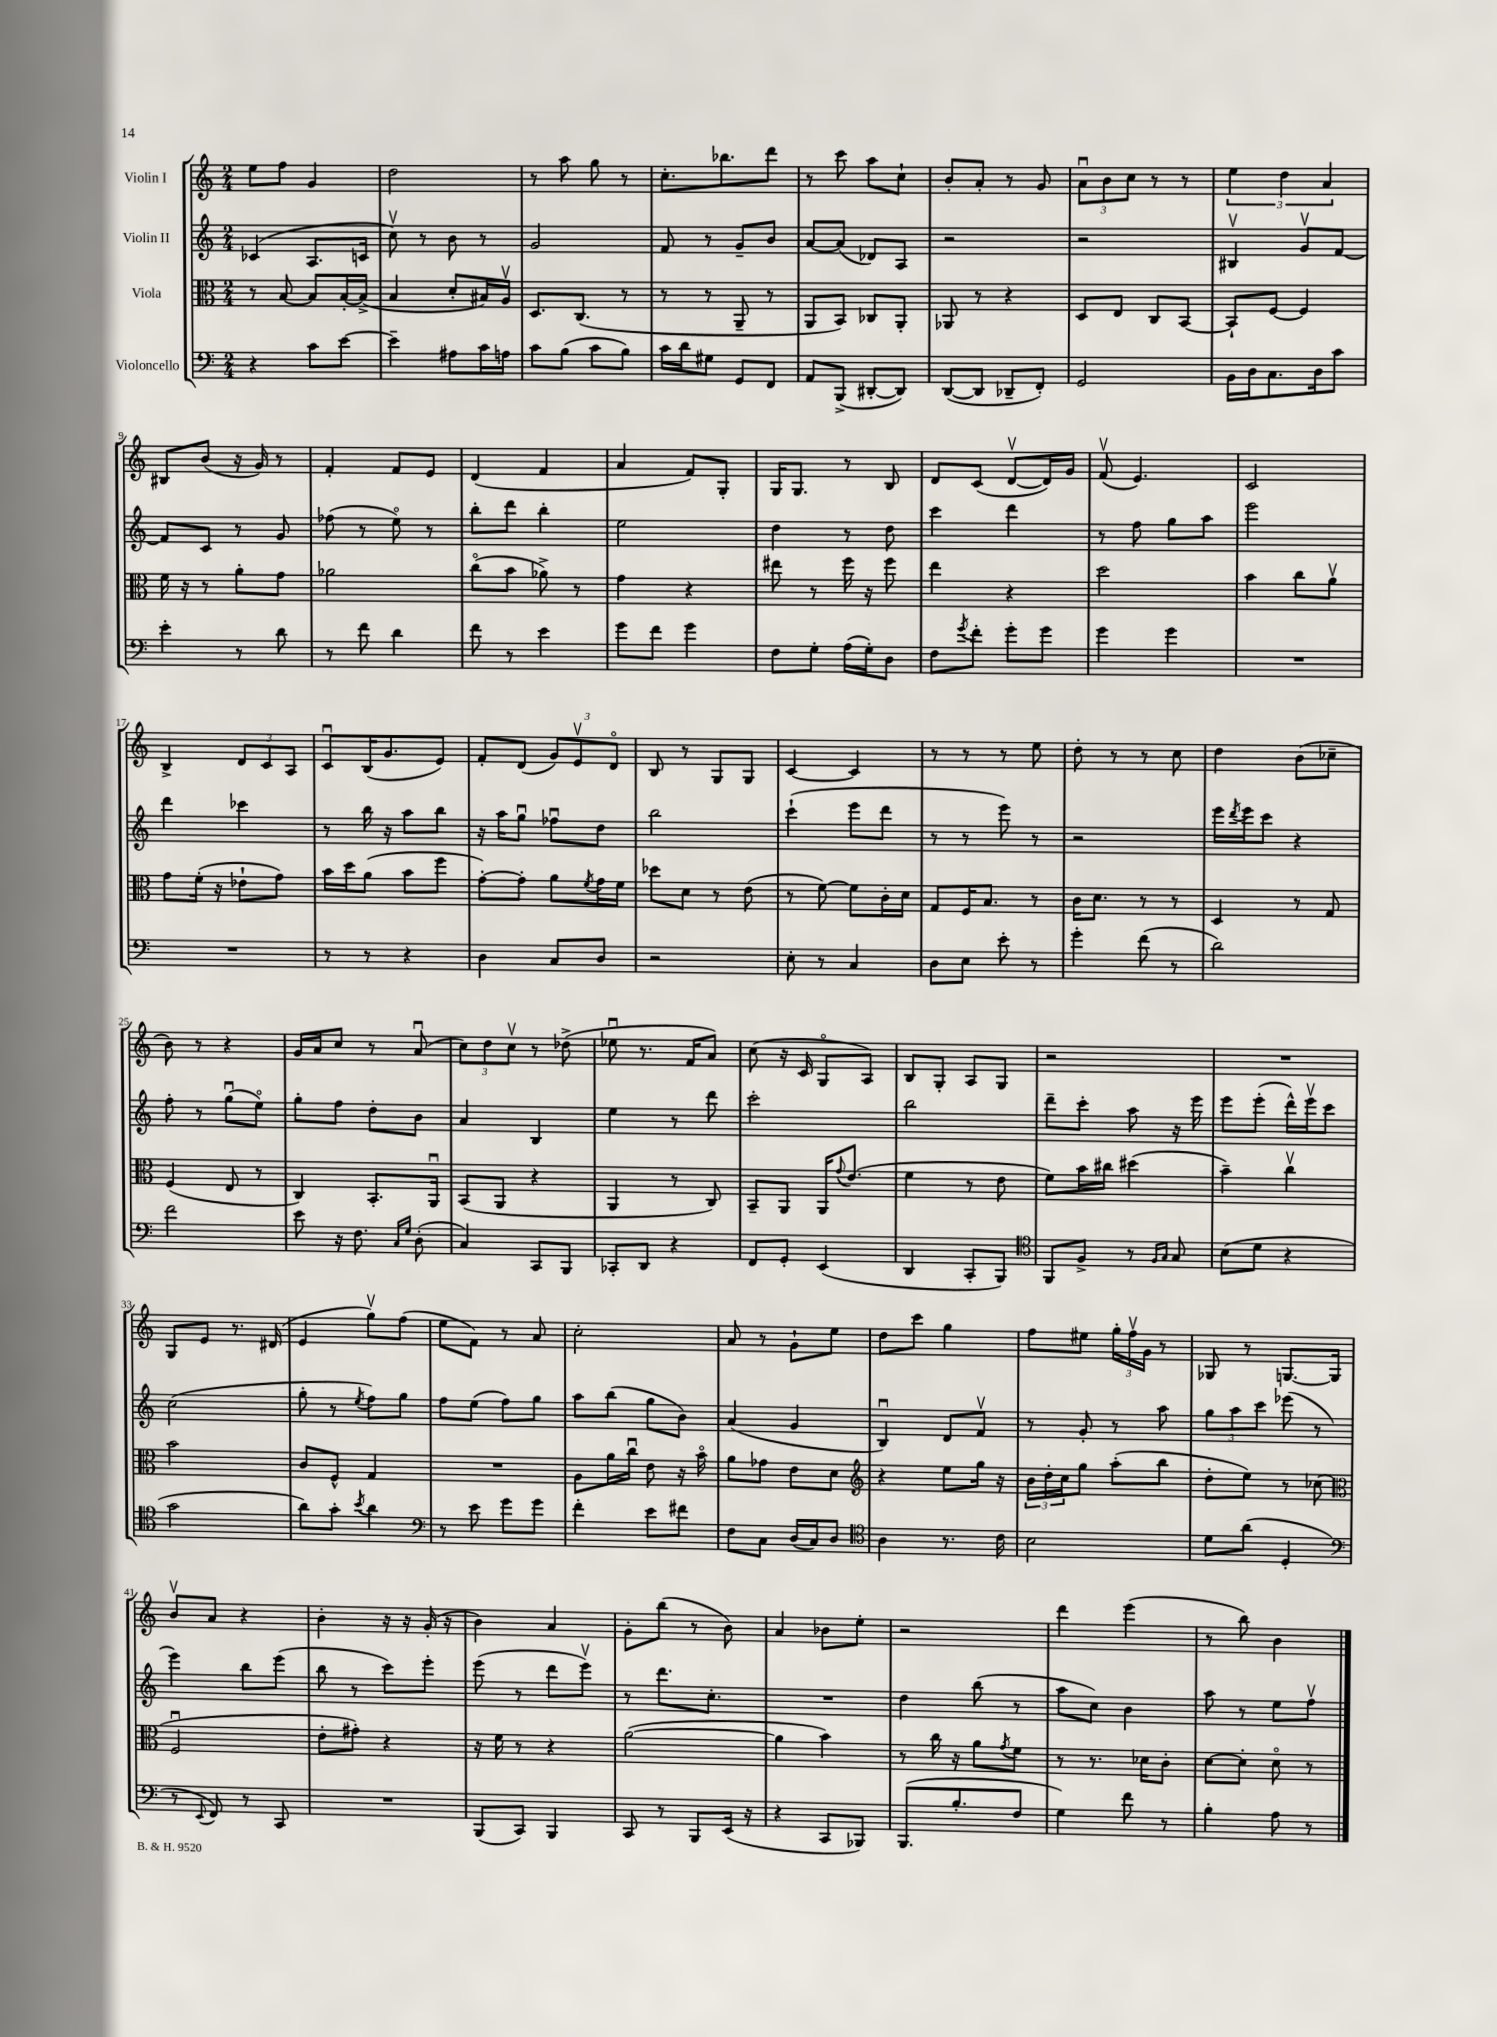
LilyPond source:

<<
\new StaffGroup <<
\new Staff = "s0" \with { instrumentName = "Violin I" } {
    \clef treble \key c \major \numericTimeSignature \time 2/4
    e''8 f''8 g'4 |
    d''2 |
    r8 a''8 g''8 r8 |
    c''8.-. bes''8. d'''8 |
    r8 c'''8 a''8 c''8-! |
    b'8-. a'8-. r8 g'8 |
    \tuplet 3/2 { a'8\downbow b'8 c''8 } r8 r8 |
    \tuplet 3/2 { e''4 d''4 a'4 } |
    bis8 b'8( r16 g'16) r8 |
    f'4-. f'8 e'8 |
    d'4( f'4 |
    a'4 f'8) g8-. |
    g16 g8. r8 b8 |
    d'8 c'8( d'8~\upbow d'16) g'16 |
    f'8\upbow( e'4.) |
    c'2 |
    b4-> \tuplet 3/2 { d'8 c'8 a8 } |
    c'8\downbow b16( g'8. e'8) |
    f'8-. d'8( \tuplet 3/2 { g'8) e'8\upbow d'8\flageolet } |
    b8 r8 g8 g8 |
    c'4~ c'4 |
    r8 r8 r8 e''8 |
    d''8-. r8 r8 c''8 |
    d''4 b'8( ces''8-- |
    b'8) r8 r4 |
    g'16 a'16 c''8 r8 a'8\downbow( |
    \tuplet 3/2 { c''8) d''8 c''8\upbow } r8 des''8->( |
    ees''8\downbow r8. f'16 a'8) |
    c''8( r16 c'16 g8\flageolet a8) |
    b8 g8-. a8 g8 |
    r2 |
    R2 |
    g8 e'8 r8. dis'16( |
    e'4 g''8\upbow) f''8( |
    e''8 f'8) r8 a'8 |
    c''2-. |
    a'8 r8 g'8-! e''8 |
    d''8 c'''8 g''4 |
    f''8 eis''8 \tuplet 3/2 { g''16-. f''16\upbow g'16 } r8 |
    ges8 r8 g8.~ g16 |
    b'8\upbow a'8 r4 |
    b'4-. r16 r16 g'16-.( r16 |
    b'4) a'4 |
    g'8-. b''8( r8 b'8) |
    a'4 bes'8 e''8-. |
    r2 |
    d'''4 e'''4( |
    r8 b''8) b'4 \bar "|." |
}
\new Staff = "s1" \with { instrumentName = "Violin II" } {
    \clef treble \key c \major \numericTimeSignature \time 2/4
    ces'4( a8. c'16 |
    c''8\upbow) r8 b'8 r8 |
    g'2 |
    f'8 r8 g'8-- b'8 |
    a'8~ a'8( des'8) a8 |
    r2 |
    r2 |
    bis4\upbow g'8\upbow f'8~ |
    f'8 c'8 r8 g'8 |
    fes''8( r8 e''8\flageolet) r8 |
    b''8-. d'''8 b''4-. |
    e''2 |
    d''4 r8 d''8 |
    c'''4 d'''4 |
    r8 f''8 g''8 a''8 |
    e'''2 |
    d'''4 ces'''4 |
    r8 b''16 r16 a''8 b''8 |
    r16 a''16 g''8\downbow fes''8\downbow d''8 |
    b''2 |
    c'''4-!( e'''8 d'''8 |
    r8 r8 e'''8) r8 |
    r2 |
    e'''16 \acciaccatura { d'''8 } e'''16 c'''8 r4 |
    f''8-. r8 g''8\downbow( e''8\flageolet) |
    g''8-. f''8 d''8-. b'8 |
    a'4 b4 |
    e''4 r8 d'''8 |
    c'''2-. |
    b''2 |
    d'''8-- c'''8-. a''8 r16 e'''16 |
    e'''8 e'''8-.( d'''16-^) e'''16\upbow c'''8 |
    c''2( |
    g''8-. r8 \acciaccatura { e''8 } f''8) g''8 |
    f''8 e''8( f''8) g''8 |
    a''8 b''8( g''8 b'8) |
    a'4( g'4 |
    b4\downbow) d'8 f'8\upbow |
    r8 g'8-. r8 a''8 |
    \tuplet 3/2 { g''8 a''8 c'''8 } ees'''8( r8 |
    e'''4) b''8 e'''8( |
    b''8 r8 c'''8) e'''8-. |
    e'''8( r8 d'''8 e'''8\upbow) |
    r8 d'''8. c''8.-. |
    R2 |
    d''4 b''8( r8 |
    a''8 c''8) b'4 |
    a''8 r8 e''8 f''8\upbow \bar "|." |
}
\new Staff = "s2" \with { instrumentName = "Viola" } {
    \clef alto \key c \major \numericTimeSignature \time 2/4
    r8 b8~ b8 b16~-. b16->( |
    b4 d'8-. bis16) a16\upbow |
    d8. c8.( r8 |
    r8 r8 a,8-- r8 |
    a,8 b,8) ces8 a,8-. |
    aes,8 r8 r4 |
    d8 e8 c8 b,8~ |
    b,8-! f8~ f4 |
    f'16 r16 r8 a'8-. g'8 |
    aes'2 |
    c''8\flageolet( b'8 aes'8->) r8 |
    g'4 r4 |
    eis''8 r8 f''16 r16 f''8 |
    e''4 r4 |
    d''2 |
    b'4 c''8 a'8\upbow |
    g'8 f'16-.( r16 ees'8-! g'8) |
    b'16 d''16 a'8( b'8 f''8 |
    g'8~-.) g'8-. a'8 \acciaccatura { f'8 } g'16 f'16 |
    des''8 d'8 r8 e'8( |
    r8 f'8~) f'8 c'16-. d'16 |
    g8 f16 b8. r8 |
    c'16 d'8. r8 r8 |
    d4 r8 g8 |
    f4( e8 r8 |
    c4) b,8.-. a,16\downbow |
    b,8( a,8 r4 |
    a,4 r8 c8) |
    b,8-- a,8 a,16 \appoggiatura { g'8 } e'8.( |
    f'4 r8 e'8 |
    f'8) b'16 cis''16 dis''4( |
    b'4--) c''4\upbow |
    b'2 |
    c'8 f8-^ g4 |
    R2 |
    a8 a'16 c''16\downbow e'8 r16 b'16\flageolet |
    a'8 ges'8 e'8 d'8 |
    \clef treble r4 e''8 g''16 r16 |
    \tuplet 3/2 { b'16 d''16-. c''16 } g''8 a''8-.( b''8 |
    d''8-. e''8) r8 ces''8( |
    \clef alto f2\downbow |
    e'8-. gis'8-.) r4 |
    r16 f'16 r8 r4 |
    a'2~( |
    a'4 b'4) |
    r8 c''16 r16 a'8 \acciaccatura { g'8 } f'8 |
    r8 r8. des'16 c'8-. |
    d'8~ d'8-. d'8\flageolet r8 \bar "|." |
}
\new Staff = "s3" \with { instrumentName = "Violoncello" } {
    \clef bass \key c \major \numericTimeSignature \time 2/4
    r4 c'8 e'8~ |
    e'4-- ais8 c'16 a16 |
    c'8 b8( c'8 b8) |
    c'16 d'16 gis8 g,8 f,8 |
    a,8 b,,8->( dis,8~-. dis,8) |
    d,8~( d,8 des,8-- f,8-.) |
    g,2 |
    b,16 d16 c8. d16 c'8 |
    e'4-. r8 d'8 |
    r8 f'8 d'4 |
    f'8 r8 e'4 |
    g'8 f'8 g'4 |
    f8 g8-. a16( g16-.) d8 |
    f8 \acciaccatura { g'8 } f'8-. g'8-. g'8 |
    g'4 g'4 |
    R2 |
    R2 |
    r8 r8 r4 |
    d4 c8 d8 |
    r2 |
    e8-. r8 c4 |
    d8 e8 e'8-. r8 |
    g'4-. f'8( r8 |
    d'2) |
    f'2 |
    e'8 r16 f8. \grace { c16 g16 } d8-.( |
    c4) c,8 b,,8 |
    ces,8-. d,8 r4 |
    f,8 g,8-. e,4( |
    d,4 c,8-. b,,8) |
    \clef tenor f,8 f8-> r8 \grace { f16 g16 } g8 |
    b8( d'8 r4 |
    g'2 |
    a'8) g'8-. \acciaccatura { b'8 } a'4 |
    \clef bass r8 e'8 g'8 g'8 |
    f'4-. e'8 fis'8 |
    f8 c8 d16( c16) d8 |
    \clef tenor a4 r8. c'16 |
    b2 |
    d'8 a'8( d4-. |
    \clef bass r8 \appoggiatura { e,8 } f,8) r8 c,8 |
    R2 |
    b,,8( c,8) b,,4 |
    c,8 r8 b,,8 e,16( r16 |
    r4 c,8 bes,,8) |
    b,,8.( b8.-. f8 |
    g4) f'8 r8 |
    b4-. a8 r8 \bar "|." |
}
>>
>>
